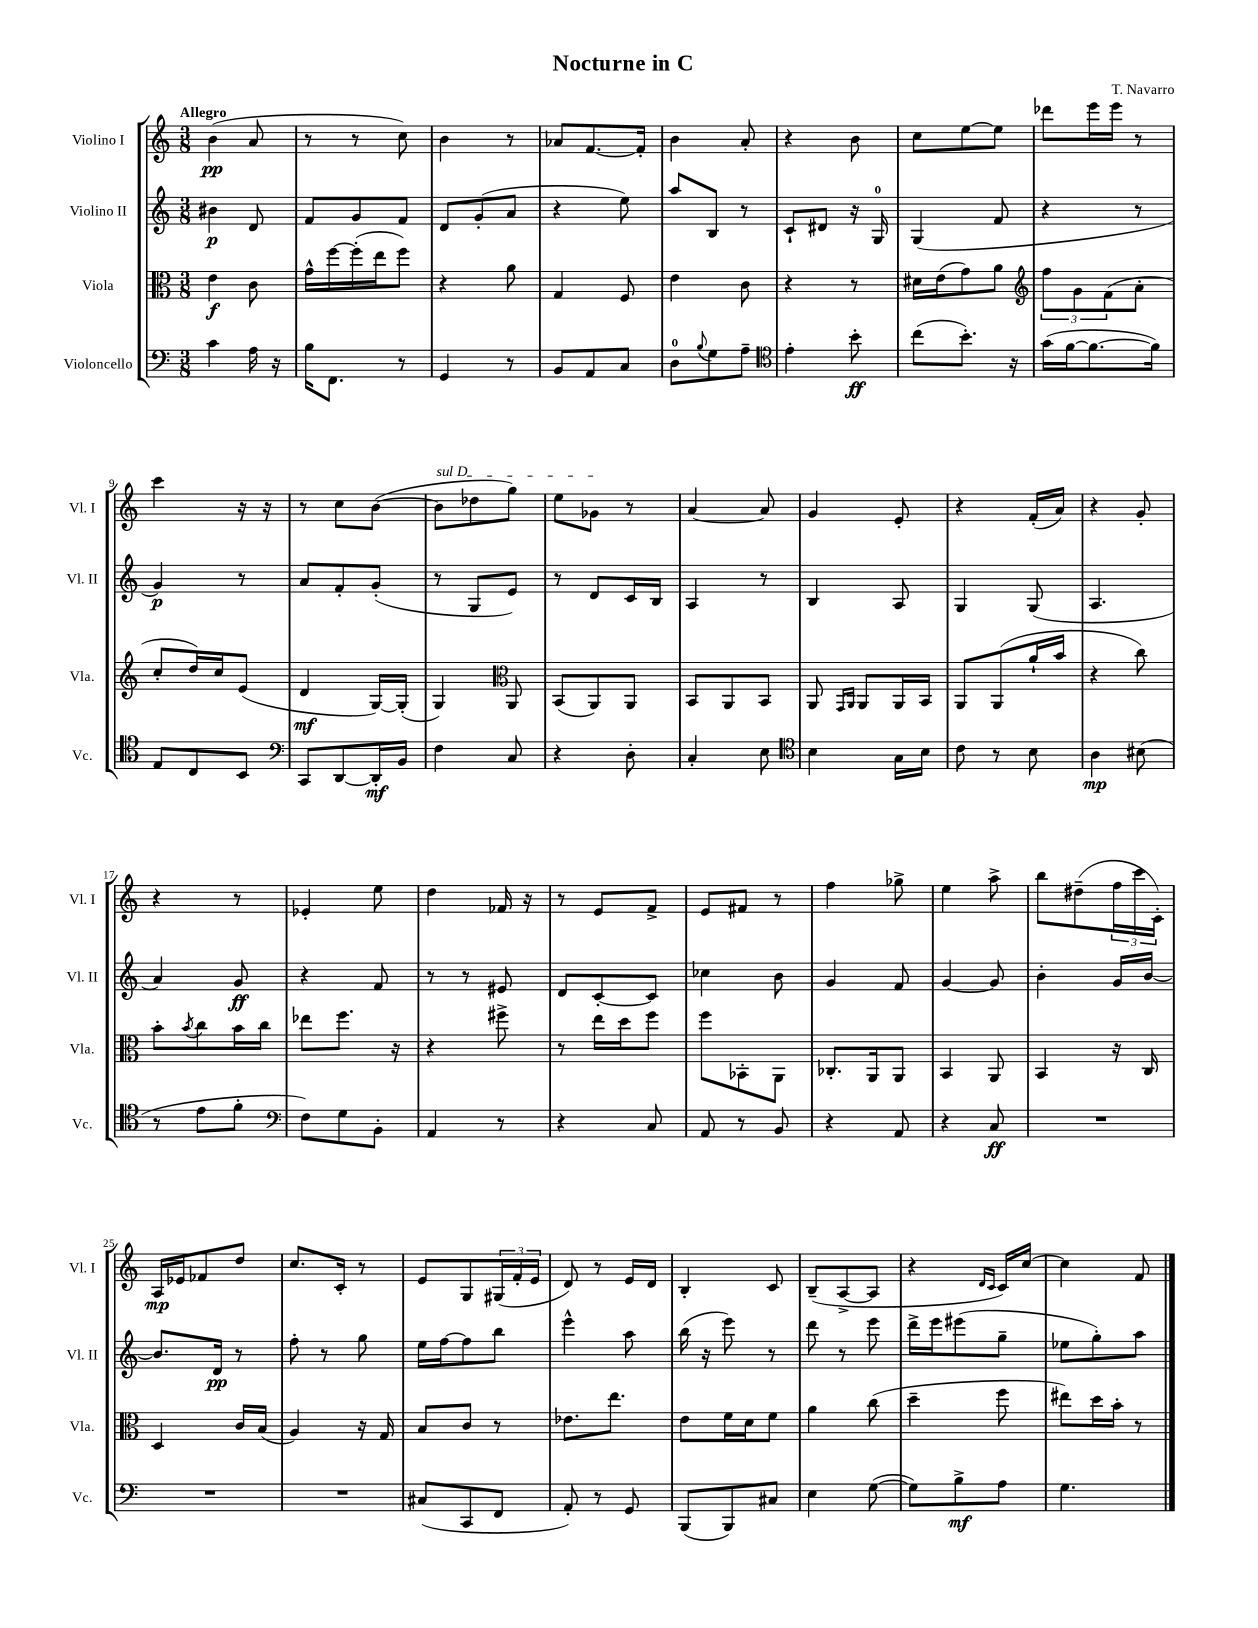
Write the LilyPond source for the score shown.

\header { title = "Nocturne in C" composer = "T. Navarro" }
<<
\new StaffGroup <<
\new Staff = "s0" \with { instrumentName = "Violino I" shortInstrumentName = "Vl. I" } {
    \clef treble \key c \major \numericTimeSignature \time 3/8 \tempo "Allegro"
    b'4\pp( a'8 |
    r8 r8 c''8) |
    b'4 r8 |
    aes'8 f'8.~ f'16-. |
    b'4 a'8-. |
    r4 b'8 |
    c''8 e''8~ e''8 |
    des'''8 e'''16 e'''16 r8 |
    c'''4 r16 r16 |
    r8 c''8 b'8~( |
    \once \override TextSpanner.bound-details.left.text = \markup { \italic "sul D" } b'8\startTextSpan des''8 g''8) |
    e''8 ges'8\stopTextSpan r8 |
    a'4~ a'8 |
    g'4 e'8-. |
    r4 f'16-.( a'16) |
    r4 g'8-. |
    r4 r8 |
    ees'4-. e''8 |
    d''4 fes'16 r16 |
    r8 e'8 f'8-> |
    e'8 fis'8 r8 |
    f''4 ges''8-> |
    e''4 a''8-> |
    b''8 dis''8--( \tuplet 3/2 { f''16 c'''16 c'16-.) } |
    a16\mp ees'16 fes'8 d''8 |
    c''8. c'16-. r8 |
    e'8 g8 \tuplet 3/2 { gis16( f'16-. e'16 } |
    d'8) r8 e'16 d'16 |
    b4-. c'8 |
    b8--( a8~-> a8 |
    r4 \grace { d'16 c'16 } c'16) c''16~ |
    c''4 f'8 \bar "|." |
}
\new Staff = "s1" \with { instrumentName = "Violino II" shortInstrumentName = "Vl. II" } {
    \clef treble \key c \major \numericTimeSignature \time 3/8
    bis'4\p d'8 |
    f'8 g'8 f'8 |
    d'8 g'8-.( a'8 |
    r4 e''8) |
    a''8 b8 r8 |
    c'8-! dis'8 r16 g16-0 |
    g4( f'8 |
    r4 r8 |
    g'4\p) r8 |
    a'8 f'8-. g'8-.( |
    r8 g8 e'8) |
    r8 d'8 c'16 b16 |
    a4 r8 |
    b4 a8 |
    g4 g8( |
    a4. |
    a'4) g'8\ff |
    r4 f'8 |
    r8 r8 eis'8 |
    d'8 c'8~-. c'8 |
    ces''4 b'8 |
    g'4 f'8 |
    g'4~ g'8 |
    b'4-. g'16 b'16~ |
    b'8. d'16\pp r8 |
    f''8-. r8 g''8 |
    e''16 f''16~ f''8 b''8 |
    e'''4-^ a''8 |
    b''16( r16 e'''8) r8 |
    d'''8 r8 e'''8 |
    d'''16-> e'''16 eis'''8( g''8-- |
    ees''8 g''8-.) a''8 \bar "|." |
}
\new Staff = "s2" \with { instrumentName = "Viola" shortInstrumentName = "Vla." } {
    \clef alto \key c \major \numericTimeSignature \time 3/8
    e'4\f c'8 |
    g'16-^ f''16~ f''16-.( e''16 f''8) |
    r4 a'8 |
    g4 f8 |
    e'4 c'8 |
    r4 r8 |
    dis'16 e'16( g'8) a'8 |
    \clef treble \tuplet 3/2 { f''8 g'8 f'8( } a'8-. |
    c''8-. d''16) c''16 e'8( |
    d'4\mf g16~) g16-.( |
    g4) \clef alto a,8 |
    b,8( a,8) a,8 |
    b,8 a,8 b,8 |
    a,8 \grace { g,16 a,16 } a,8 a,16 b,16 |
    a,8 a,8( a'16-! b'16 |
    r4 c''8) |
    b'8-. \acciaccatura { b'8 } c''8 b'16 c''16 |
    ees''8 f''8. r16 |
    r4 fis''8-> |
    r8 e''16 d''16 f''8 |
    f''8 bes,8-. a,8 |
    ces8.-. a,16 a,8 |
    b,4 a,8 |
    b,4 r16 c16 |
    d4 c'16 b16( |
    a4) r16 g16 |
    b8 c'8 r8 |
    ees'8. e''8. |
    e'8 f'16 d'16 f'8 |
    a'4 c''8( |
    d''4-- f''8 |
    eis''8) d''16 b'16-. r8 \bar "|." |
}
\new Staff = "s3" \with { instrumentName = "Violoncello" shortInstrumentName = "Vc." } {
    \clef bass \key c \major \numericTimeSignature \time 3/8
    c'4 a16 r16 |
    b16 f,8. r8 |
    g,4 r8 |
    b,8 a,8 c8 |
    d8-0 \appoggiatura { b8 } g8 a8-- |
    \clef tenor e'4-. b'8-.\ff |
    c''8( b'8.-.) r16 |
    g'16( f'16~ f'8.~ f'16) |
    e8 c8 b,8 |
    \clef bass c,8 d,8~ d,16-.\mf b,16 |
    f4 c8 |
    r4 d8-. |
    c4-. e8 |
    \clef tenor b4 g16 b16 |
    c'8 r8 b8 |
    a4\mp bis8( |
    r8 e'8 f'8-. |
    \clef bass f8) g8 b,8-. |
    a,4 r8 |
    r4 c8 |
    a,8 r8 b,8 |
    r4 a,8 |
    r4 c8\ff |
    R4. |
    R4. |
    R4. |
    cis8( c,8 f,8 |
    a,8-.) r8 g,8 |
    b,,8( b,,8) cis8 |
    e4 g8~( |
    g8) b8->\mf a8 |
    g4. \bar "|." |
}
>>
>>
